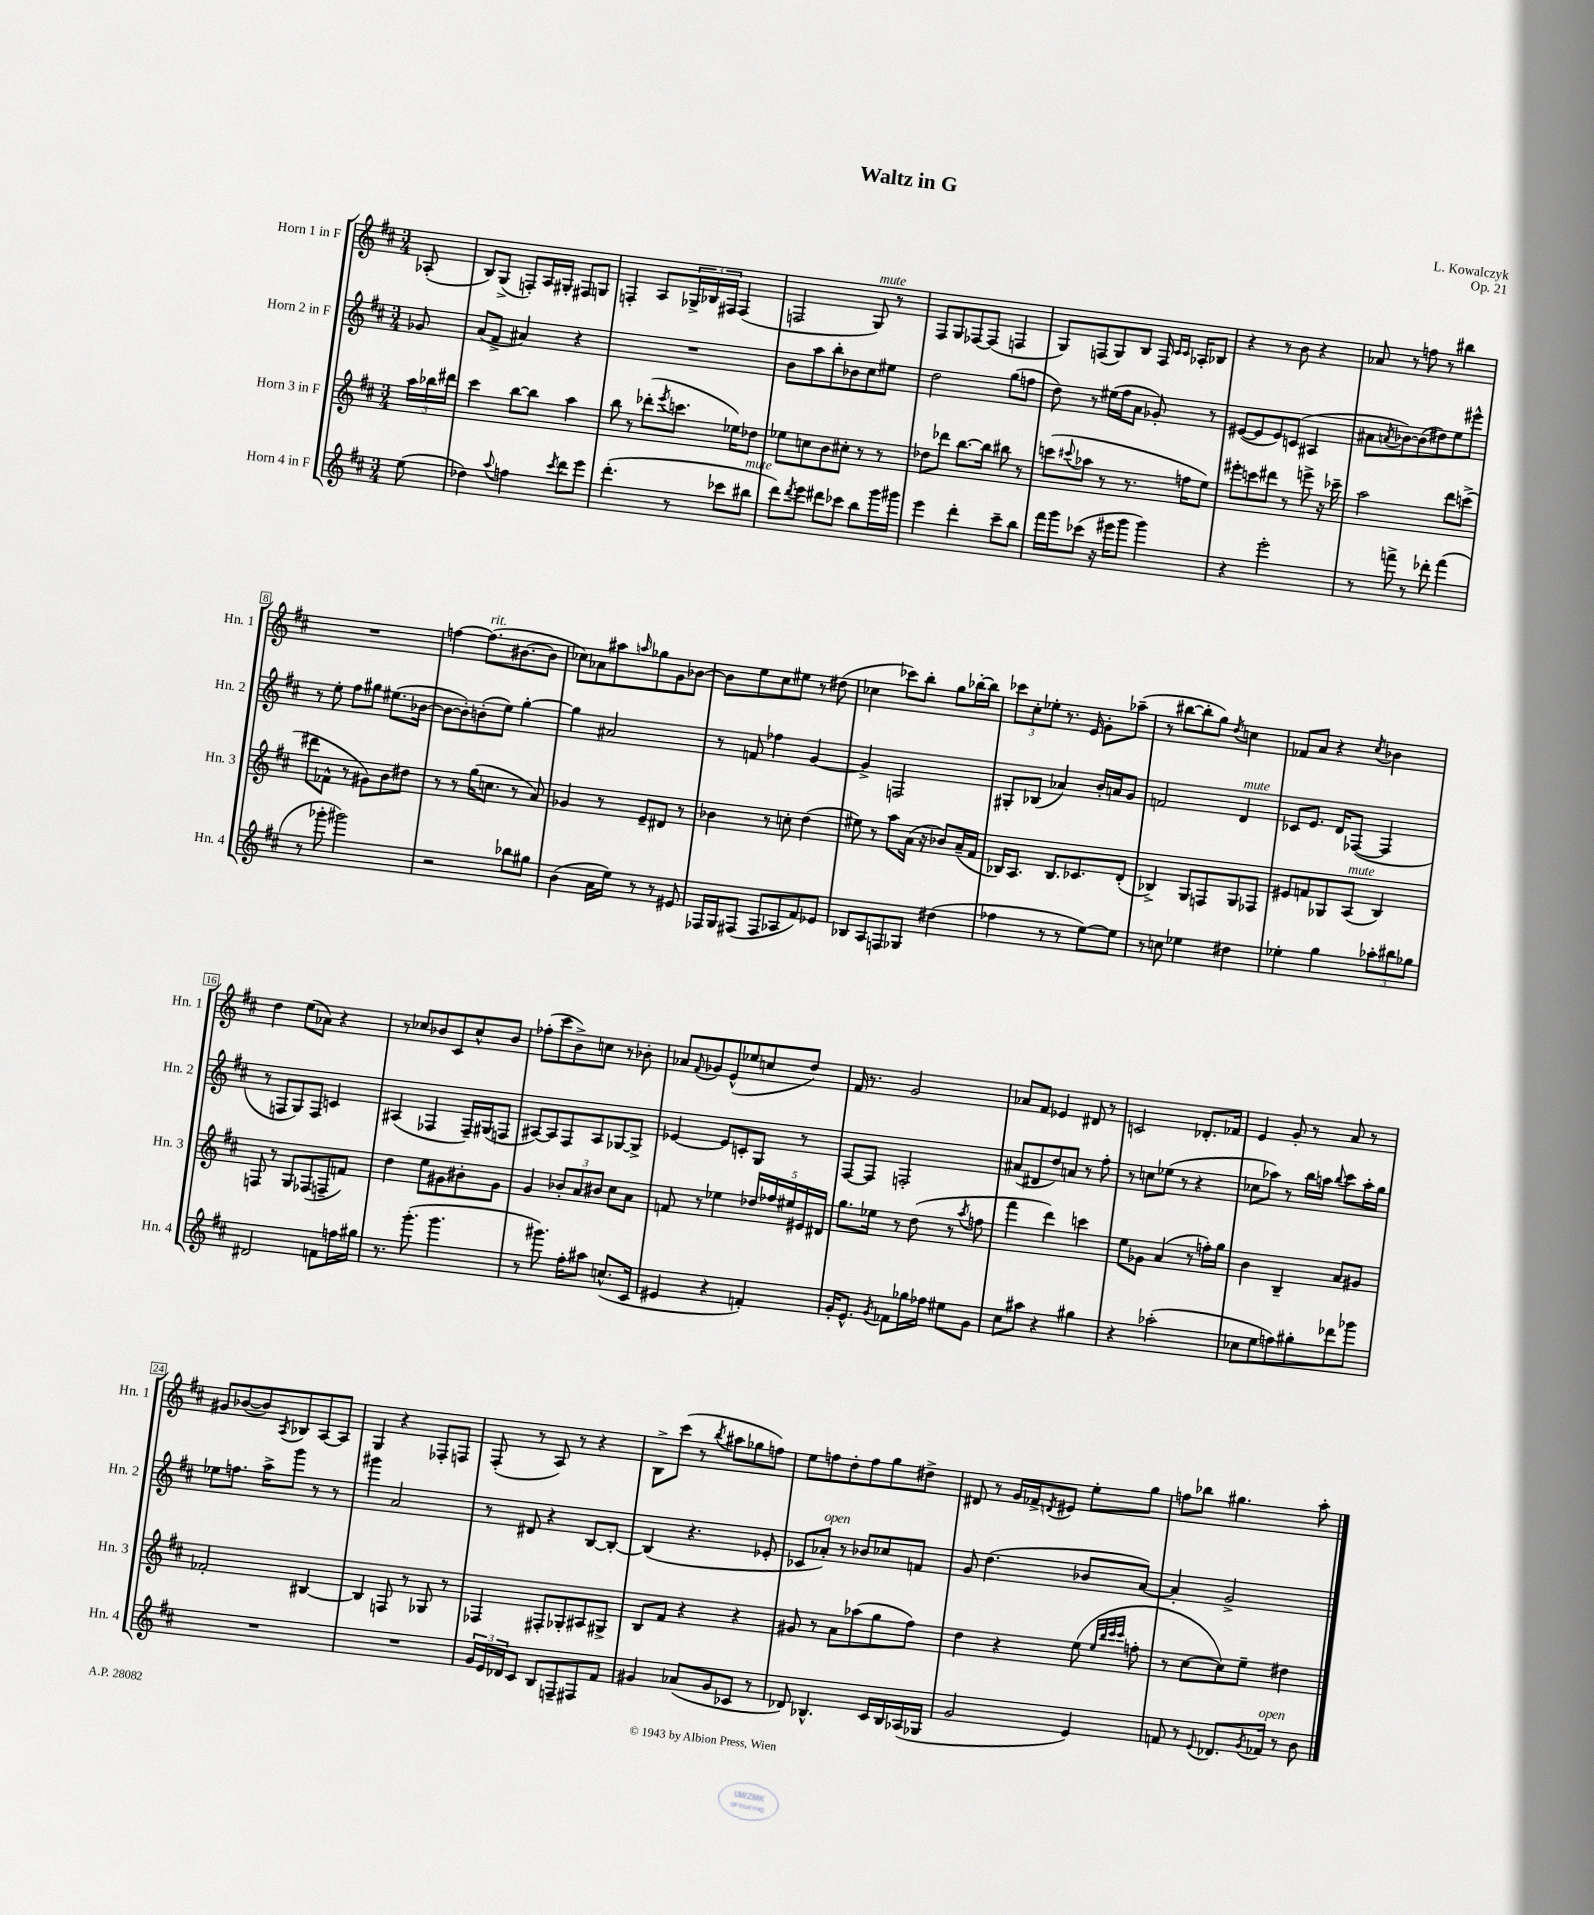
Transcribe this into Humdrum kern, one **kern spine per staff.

**kern	**kern	**kern	**kern
*part4	*part3	*part2	*part1
*staff4	*staff3	*staff2	*staff1
*I"Horn 4 in F	*I"Horn 3 in F	*I"Horn 2 in F	*I"Horn 1 in F
*I'Hn. 4	*I'Hn. 3	*I'Hn. 2	*I'Hn. 1
*clefG2	*clefG2	*clefG2	*clefG2
*k[f#c#]	*k[f#c#]	*k[f#c#]	*k[f#c#]
*M3/4	*M3/4	*M3/4	*M3/4
=	=	=	=
(8ee\	24aa\LL	8g-X/	(8A-X'/
.	24bb-X\	.	.
.	24ddd#X\JJ	.	.
=1	=1	=1	=1
4dd-X\)	4ccc#\	(8a/L	8B/L)
.	.	8f#^/J	(8G^/J
8qqaa/	.	.	.
4ffn\	[8bb\L	4a#X/)	8Fn'/L)
.	8bb\J]	.	16A/L
.	.	.	16G#X'/JJ
8qccc#/	.	.	.
8ddd\L	4aa\	4r	8F#X/L
8eee\J	.	.	8Gn/J
=2	=2	=2	=2
(4.ddd'\	8bb\	2.r	4Fn'/
.	8r	.	.
.	(8ddd-X'\L	.	8A/L
.	8qeee/	.	.
8r	8.cccn\J	.	24G-X^/L
.	.	.	24B-X/
.	.	.	24F#X/JJ
8ccc-X\L	.	.	(4F#/
.	16ee-X\KL)	.	.
!LO:TX:a:i:t=mute	!	!	!
8bb#X\J	8dd-X\J	.	.
=3	=3	=3	=3
8ddd\L)	8ee-X\L	8b\L	2Fn/
8qddd/	.	.	.
8eee\J	8ccn\	8aa\	.
8ddd#X\L	8b\	8bb'\	.
8ccc-X\J	8cc#X'\J	8b-X\	.
!	!	!	!LO:TX:a:i:t=mute
8bb\L	8r	8cc#\	8G/)
16ggg\L	8r	8ee#X\J	8r
16ggg#X\JJ	.	.	.
=4	=4	=4	=4
4eee\	8dd-X\L	2dd\	8F#/L
.	8ddd-X\J	.	8G/
4ddd'\	[8.bb\L	.	[8F-X/
.	.	.	(8F-/J]
.	16bb\Jk]	.	.
8ccc#~\L	8bb#X\	(8gg\L	4Fn/
8bb\J	8r	8ffn\J	.
=5	=5	=5	=5
16fff#\LL	(8cccn\L	8dd\)	8G/L)
16ggg\J	.	.	.
.	8qqccc#X/	.	.
(8ccc-X\J	8aa-X\J	8r	(8Fn/
16r	8r	(16ee#X\LL	8G/)
16eee#X\KL	.	16ff#\J	.
8ggg\J	8.r	8a\J	8B/J
4ggg\)	.	8g-X'/)	16F/
.	.	.	16qqc#/LL
.	.	.	16qqc#/JJ
.	16ffn\KL	.	16A-X'/KL
.	8ee\J)	8r	8B-X/J
=6	=6	=6	=6
4r	8eee#X'\L	([8e#X/L	4r
.	8cccn\	8e#/]	.
2eee'\	8ddd#X\J	8e#/)	8r
.	8r	(8cn/J	8b\
.	8eeen^\	4A#X/	4r
.	16r	.	.
.	16ccc-X~\	.	.
=7	=7	=7	=7
8r	2aa\	8a#X\L	8a-X/
.	.	8qan/	.
8fffn^\	.	[8b-X\)	8r
8r	.	(8b-\]	8ffn\
8ddd-X'\	.	8dd#X\)	8r
(4fff\	8ddd\L	8ee\	4bb#X\
.	(8cccn^\J	8eee#X^^\J	.
!!LO:LB:g=z
=8	=8	=8	=8
8r	8ddd#X\L	8r	2.r
8ggg-X'\	8f-X^^\J	8ee'\	.
2ggg#X\)	8r	8ff#\L	.
.	8g#X\L)	8gg#X\J	.
.	8b\	(8.ee#X\L	.
.	8dd#X\J	.	.
.	.	[16b-X\Jk	.
=9	=9	=9	=9
2r	8r	8b-\L_	[4ffn\
.	8r	8b-'\])	.
!	!	!	!LO:TX:a:i:t=rit.
.	(16gg\KL	(8bn'\	(8.ff\L]
.	8.ccn\J	.	.
.	.	8ee\J)	.
.	.	.	[8.b#X\
8bb-X\L	8r	[4gg'\	.
8gg#X\J	8a/)	.	8b#\J]
=10	=10	=10	=10
(4b\	4g-X/	4gg\]	8cc-X\L)
.	.	.	8a-X\
16a\LL	8r	2a#X/	8aa#X\
16ee\JJ)	.	.	.
.	.	.	16qqaan/
8r	8e~/L	.	8gg-X\
8r	8d#X/J	.	8g\
8e#X/	8r	.	[8b-X\J
=11	=11	=11	=11
16F-X/LL	4b-X\	8r	8b-\L]
16G/J	.	.	.
(8F#X/J	.	8fn/	8ee\
8F#/L	8r	4ff-X\	8cc#\
8A-X/	8ccn'\	.	8ee#X\J
8f#/)	(4dd\	[4g/	8r
8e-X/J	.	.	(8dd#X\
=12	=12	=12	=12
8B-X/L	8ee#X\)	4g^/]	4cc-X\
8A/	8r	.	.
8Fn/	8aa\L	2Fn/	8ccc-X\L)
8G-X/J	(16a\Jk	.	8bb'\J
.	16r	.	.
(4dd#X\	8b-X/L)	.	8gg\L
.	(16a~/L	.	[16bb-X'\L
.	16f#/JJ	.	16bb-\JJ]
=13	=13	=13	=13
4ff-X\	16B-X/KL)	8G#X'/L	12ccc-X\L
.	8.A/J	.	.
.	.	.	12cc#'\
.	.	(8B-X/J	.
.	.	.	12ee-X'\J
8r	8.B-/L	4a-X/)	8.r
8r	.	.	.
.	8.c-X/	.	16e/
[8ee\L)	.	16b'/LL	8g'\L
.	.	16an/J	.
8ee\J]	(8d'/J	8g/J	(8aa-X~\J
=14	=14	=14	=14
8r	4B-X^/)	2fn/	8r
8ccn\	.	.	[8bb#X\L
4ee-X\	8G/L	.	8bb#'\]
.	8Fn/	.	8gg\J)
.	.	.	8qdd/
!	!	!LO:TX:a:i:t=mute	!
4dd#X\	8G/	4d/	4ccn\
.	8F-X/J	.	.
=15	=15	=15	=15
4ee-X'\	8e#X/L	8c-X/L	8f-X/L
.	8fn/	8.e/J	8a/J
4gg\	8G-X/	.	4r
.	.	16d/KL	.
!	!LO:TX:a:i:t=mute	!	!
.	(8A/J	([8F-X/J	.
.	.	.	8qcc#/
12aa-X'\L	4B/)	4F-/]	4b-X\
12bb#X\	.	.	.
12gg-X\J	.	.	.
!!LO:LB:g=z
=16	=16	=16	=16
2d#X/	8Fn/	8r	4dd\
.	8r	8Fn/L	.
.	8G/L	8G/)	(8ee\L
.	(8F-X/	8F/J	8a-X\J)
8fn\L	8Fn~/	4cn/	4r
16ffn\L	8fn/J)	.	.
16gg#X\JJ	.	.	.
=17	=17	=17	=17
8.r	4dd\	(4A#X/	8r
.	.	.	8cc-X/L
(8.ggg'\	.	.	.
.	8ee\L	4F-X/	8b-X/
4.ggg\	8g#X\	.	8c#/
.	8b#X'\	16F-~/LL)	8cc-^^/
.	.	(16G#X/J	.
.	8g#\J	8Fn/J	8b-/J
=18	=18	=18	=18
8r	4g/	[8A#X/L)	(8ff-X'\L
8.ggg#X\)	.	8A#/]	8ccc#\
.	12b-X'/L	8F#/	8b^\)
16ff#'\KL	.	.	.
.	12a/	.	.
8aa#X\J	.	8A#/	8ccn\J
.	12b#X/J	.	.
(8.ccn^^/L	8cc#\L	[8G-X/	8r
.	8a\J	8G-^/J]	8b-X'\
16c#/Jk	.	.	.
=19	=19	=19	=19
4e#X/	8fn/	[4e-X/	8a-X/L
.	.	.	8qqf#/
.	8r	.	8g-X/
4r	4ee-X\	8e-/L]	(8e^^/
.	.	8cn'/	8ee-X/
4fn'/)	20dd-X/LL	8G/J	8ccn/
.	20ff-X/	.	.
.	20ee#X/	.	.
.	.	8r	8dd/J)
.	20e#X/	.	.
.	20d#X/JJ	.	.
=20	=20	=20	=20
16g'/KL	8.gg\L	[8F#/L	16f#/
8.e^^/J	.	.	8.r
.	.	8F#/J]	.
.	16ee-X\Jk	.	.
8qg/	.	.	.
8f-X\L	8r	2Fn'/	2g/
16gg-X\L	(8dd\	.	.
16ff-X\JJ	.	.	.
8ee#X\L	8r	.	.
.	8qaa/	.	.
8g\J	8ffn\	.	.
=21	=21	=21	=21
8cc#\L	4fff#\	(8a#X/L	8a-X/L
8aa#X\J	.	8d#X/	8f#/J
4r	4ddd\)	8dd/)	4e-X/
.	.	8an/J	.
4gg#X\	4cccn\	8r	8d#X/
.	.	8ff#'\	8r
=22	=22	=22	=22
4r	8ee\L	8r	2cn/
.	8g-X\J	8ccn\L	.
(2aa-X'\	(4a/	(8ee-X\J	.
.	.	8r	.
.	8r	4r	8.d-X'/L
.	16ffn'\LL)	.	.
.	16gg\JJ	.	16f-X/Jk
=23	=23	=23	=23
8cc-X\L	4b\	8cc-X\L	4e/
8ee\	.	8aa-X\J)	.
8ffn\)	4B~/	8r	8g'/
8gg#X'\	.	16bb\LL	8r
.	.	16aan\JJ	.
.	.	8qqbb/	.
8ddd-X\	8a/L	8ccc#\L	8a/
8ggg-X\J	8g#X/J	16aa'\L	8r
.	.	16gg\JJ	.
!!LO:LB:g=z
=24	=24	=24	=24
2.r	2f-X'/	8ee-X\L	8g#X/L
.	.	8.ffn\J	([8b-X/
.	.	.	8b-/])
.	.	16aa^\KL	.
.	.	.	8qA/
.	.	8ggg\J	8B-X/
.	[4B#X/	8r	[8A/
.	.	8r	8A/J]
=25	=25	=25	=25
2.r	4B#/]	4ggg#X\	4G/
.	8Fn/	2a/	4r
.	8r	.	.
.	8G-X/	.	8F-X'/L
.	8r	.	8Fn/J
=26	=26	=26	=26
24g/LL	4F-X/	8r	(8F#'/
24e/	.	.	.
24d-X/J	.	.	.
8c#/J	.	8d#X/	8r
8B/L	8F#X'/L	4r	8A/)
8Fn~/	8G-X'/	.	8r
8F#X/	8A#X/	[8B/L	4r
8f#/J	8G#X^/J	8B'/J_	.
=27	=27	=27	=27
4g#X/	8B/L	(4B/]	8B^\L
.	8f#/J	.	(8ccc#\J
(8a-X/L	4r	4.r	8r
.	.	.	8qbb/
8g#/	.	.	8aa#X\L
8c-X/J	4r	.	8gg-X\
8r	.	8e-X'/	8ffn\J)
=28	=28	=28	=28
8d-X/)	8g#X/	8c-X/L	8ee\L
!	!	!LO:TX:a:i:t=open	!
4.B-X^^/	8r	8a-X'/J)	8ffn\
.	8a\L	8r	8dd'\
.	(8aa-X\	8b-X/L	8ff\
16c#/LL	8gg\	8cc-X/	8gg\
16B-/	.	.	.
(16A-X/	8ff#\J)	8fn/J	8dd#X^\J
16G-X/JJ	.	.	.
=29	=29	=29	=29
2g/	4dd\	8g/	8d#X/
.	.	(4.dd\	8r
.	4r	.	16g/LL
.	.	.	16f-X^/J
.	.	.	8qdn/
.	.	.	8e#X/J
4e/)	(8ee\	8b-X/L	8ee'\L
.	32qqee/LLL	.	.
.	32qqbb/	.	.
.	32qqccc#/	.	.
.	32qqccc#/JJJ	.	.
.	8ffn'\	[8a/J)	8gg\J
=30	=30	=30	=30
8fn/	8r	4a'/]	8ffn\L
8r	[8cc#\L	.	8bb-X\J
8qqe/	.	.	.
8.d-X/L	8cc#\])	2g^/	4.gg#X\
.	8ee~\J	.	.
8qg/	.	.	.
!LO:TX:a:i:t=open	!	!	!
16f-X/Jk	.	.	.
8r	4dd#X\	.	.
8b\	.	.	8aa'\
==	==	==	==
*-	*-	*-	*-
